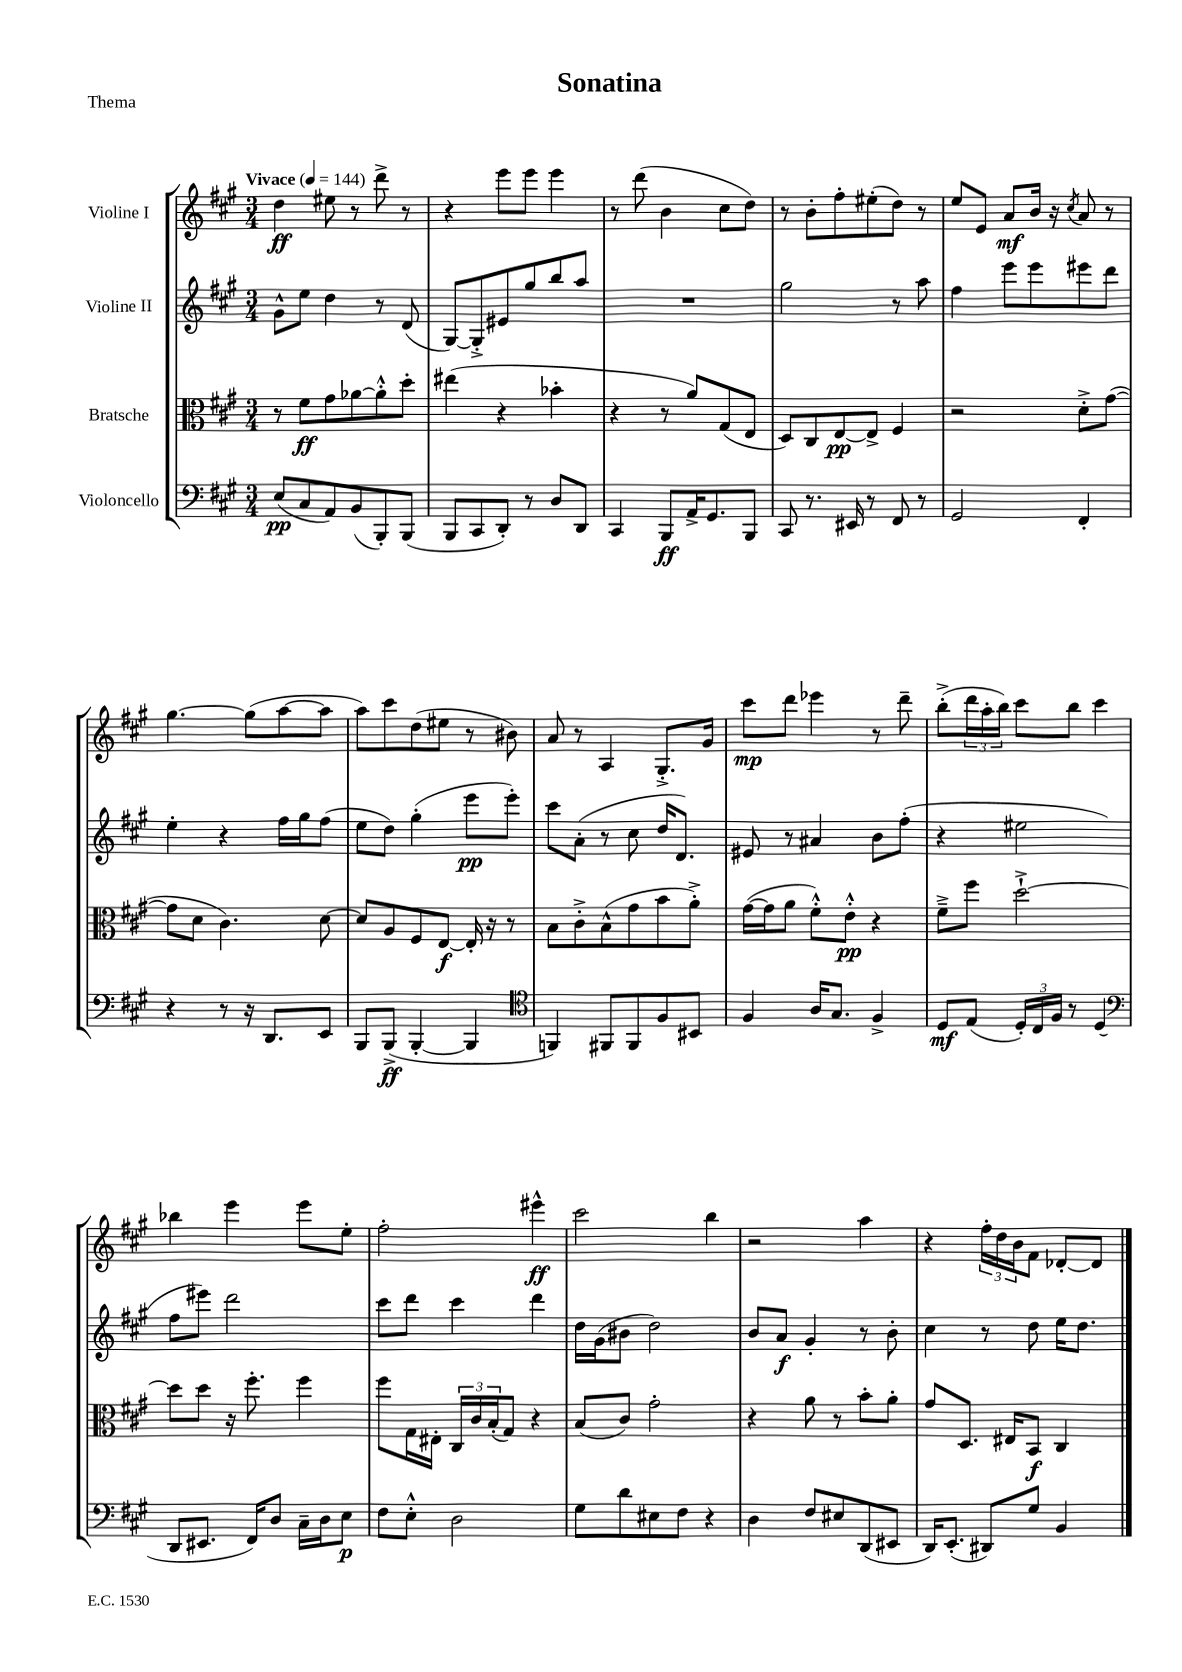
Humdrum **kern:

**kern	**kern	**kern	**kern
*staff4	*staff3	*staff2	*staff1
*clefF4	*clefC3	*clefG2	*clefG2
*k[f#c#g#]	*k[f#c#g#]	*k[f#c#g#]	*k[f#c#g#]
*M3/4	*M3/4	*M3/4	*M3/4
*MM144	*MM144	*MM144	*MM144
(8E	8r	8g#^^	4dd
8C#	8f#	8ee	.
8AA)	8g#	4dd	8ee#
(8BB	[8a-	.	8r
8BBB')	8a-'^^]	8r	8ddd^
(8BBB	8dd'	(8d	8r
=	=	=	=
8BBB	(4ee#	[8G#)	4r
8CC#	.	8G#'^]	.
8DD')	4r	8e#	8eee
8r	.	8gg#	8eee
8D	4b-'	8bb	4eee
8DD	.	8aa	.
=	=	=	=
4CC#	4r	2.r	8r
.	.	.	(8ddd
8BBB	8r	.	4b
16AA^	8a)	.	.
8.GG#	.	.	.
.	(8G#	.	8cc#
8BBB	8E	.	8dd)
=	=	=	=
8CC#	8D)	2gg#	8r
8.r	8C#	.	8b'
.	[8E	.	8ff#'
16EE#	.	.	.
8r	8E^]	.	(8ee#'
8FF#	4F#	8r	8dd)
8r	.	8aa	8r
=	=	=	=
2GG#	2r	4ff#	8ee
.	.	.	8e
.	.	8eee	8a
.	.	8eee	16b
.	.	.	16r
.	.	.	8qcc#
4FF#'	8d'^	8eee#	8a
.	([8g#	8ddd	8r
=	=	=	=
4r	8g#]	4ee'	[4.gg#
.	8d	.	.
8r	4.c#)	4r	.
16r	.	.	(8gg#]
8.DD	.	.	.
.	.	16ff#	[8aa
.	.	16gg#	.
8EE	[8d	(8ff#	8aa]
=	=	=	=
8BBB	8d]	8ee	8aa)
(8BBB^	8A	8dd)	8ccc#
[4BBB'	8F#	(4gg#'	(8dd
.	[8E	.	8ee#
4BBB]	16E']	8eee	8r
.	16r	.	.
.	8r	8eee')	8b#)
=	=	=	=
*clefC4	*	*	*
4FF)	8B	8ccc#	8a
.	8c#'^	(8a'	8r
8FF#	(8B^^	8r	4A
8FF#	8g#	8cc#	.
8F#	8b	16dd	8.G#'^
.	.	8.d)	.
8BB#	8a'^)	.	.
.	.	.	16g#
=	=	=	=
4F#	([16g#	8e#	8ccc#
.	16g#]	.	.
.	8a	8r	8ddd
16A	8f#'^^)	4a#	4eee-
8.G#	.	.	.
.	8e'^^	.	.
4F#^	4r	8b	8r
.	.	(8ff#'	8ddd~
=	=	=	=
8D	8f#~^	4r	(8bb'^
(8E	8ff#	.	24ddd
.	.	.	24aa'
.	.	.	24bb)
24D')	[2dd`^	2ee#	8ccc#
24C#	.	.	.
24F#	.	.	.
8r	.	.	8bb
(4D	.	.	4ccc#
=	=	=	=
*clefF4	*	*	*
8DD	8dd]	8ff#	4bb-
8.EE#	8dd	8eee#)	.
.	16r	2ddd	4eee
16FF#)	8.ff#'	.	.
8D	.	.	.
16C#~	4ff#	.	8eee
16D	.	.	.
8E	.	.	8ee'
=	=	=	=
8F#	8ff#	8ccc#	2ff#'
8E'^^	16G#	8ddd	.
.	16E#'	.	.
2D	24C#	4ccc#	.
.	24c#	.	.
.	(24B'	.	.
.	8G#)	.	.
.	4r	4ddd	4eee#^^
=	=	=	=
8G#	(8B	16dd	2ccc#
.	.	(16g#	.
8d	8c#)	8b#	.
8E#	2g#'	2dd)	.
8F#	.	.	.
4r	.	.	4bb
=	=	=	=
4D	4r	8b	2r
.	.	8a	.
8F#	8a	4g#'	.
8E#	8r	.	.
(8DD	8b'	8r	4aa
8EE#	8a'	8b'	.
=	=	=	=
16DD)	8g#	4cc#	4r
(8.EE'	.	.	.
.	8.D	.	.
8DD#)	.	8r	24ff#'
.	.	.	24dd
.	16E#	.	.
.	.	.	24b
8G#	8BB	8dd	8f#
4BB	4C#	16ee	[8d-'
.	.	8.dd	.
.	.	.	8d-]
==	==	==	==
*-	*-	*-	*-
